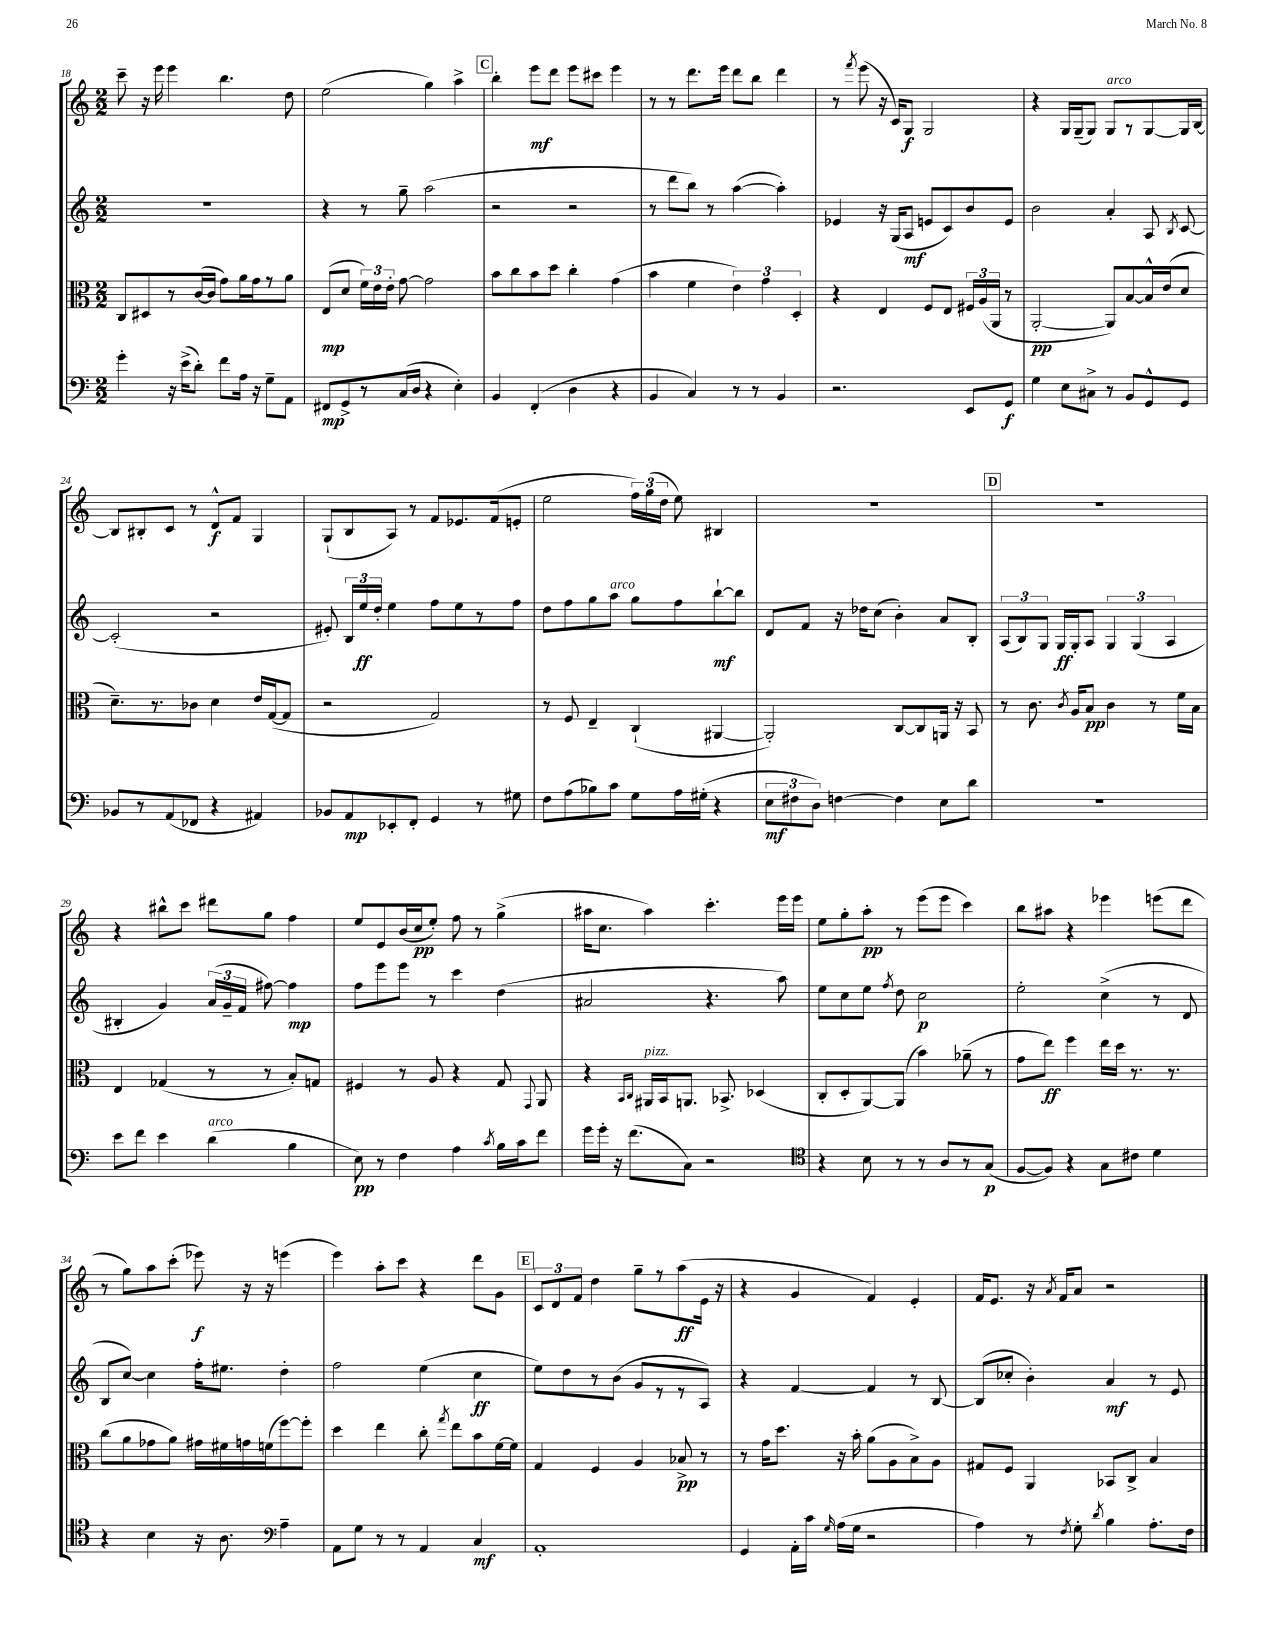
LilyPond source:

<<
\new StaffGroup <<
\new Staff = "s0" {
    \clef treble \key c \major \numericTimeSignature \time 2/2
    \autoBeamOff c'''8-- r16 e'''16 e'''4 b''4. d''8 |
    e''2( g''4) a''4-> |
    \mark \markup { \box "C" } b''4-. e'''8[\mf d'''8] e'''8[ cis'''8] e'''4 |
    r8 r8 d'''8.[ e'''16] d'''8[ b''8] d'''4 |
    r8 \acciaccatura { f'''8 } e'''8( r16 c'16[) g8]\f g2 |
    r4 g16[ g16--( g8]) g8[^\markup { \italic "arco" } r8 g8~ g16 b16]~ |
    b8[ bis8-. c'8] r8 d'8[-^\f f'8] g4 |
    g8[-!( b8 a8]) r8 f'8[ ees'8. f'16( e'8]-. |
    e''2 \tuplet 3/2 { f''16[) g''16( d''16] } e''8) bis4 |
    R1 |
    \mark \markup { \box "D" } R1 |
    r4 bis''8[-^ c'''8] dis'''8[ g''8] f''4 |
    e''8[ e'8 b'16( c''16\pp e''8]-.) f''8 r8 g''4->( |
    ais''16[ c''8.] ais''4) c'''4.-. e'''16[ e'''16] |
    e''8[ g''8-. a''8]-.\pp r8 e'''8[( e'''8] c'''4) |
    b''8[ ais''8] r4 ees'''4 e'''8[( d'''8] |
    r8 g''8[) a''8 c'''8]-.( ees'''8\f) r16 r16 e'''4( |
    e'''4) a''8[-. c'''8] r4 d'''8[ g'8] |
    \mark \markup { \box "E" } \tuplet 3/2 { c'8[ d'8 f'8] } d''4 g''8[-- r8 a''8\ff( e'16] r16 |
    r4 g'4 f'4) e'4-. |
    f'16[ e'8.] r16 \acciaccatura { a'8 } f'16[ a'8] r2 \bar "|." |
}
\new Staff = "s1" {
    \clef treble \key c \major \numericTimeSignature \time 2/2
    \autoBeamOff R1 |
    r4 r8 g''8-- a''2( |
    \mark \markup { \box "C" } r2 r2 |
    r8 d'''8[ b''8]) r8 a''4~( a''4-.) |
    ees'4 r16 g16[( a8]\mf e'8[ c'8) b'8 e'8] |
    b'2 a'4-. a8 \acciaccatura { b8 } c'8~ |
    c'2-.( r2 |
    eis'8-.) \tuplet 3/2 { b16[ e''16\ff d''16]-. } e''4 f''8[ e''8 r8 f''8] |
    d''8[ f''8 g''8 a''8]^\markup { \italic "arco" } g''8[ f''8 b''8~-!\mf b''8] |
    d'8[ f'8] r16 des''16[ c''8]( b'4-.) a'8[ b8]-. |
    \mark \markup { \box "D" } \tuplet 3/2 { a8[( b8) g8] } g16[\ff g16-. a8] \tuplet 3/2 { g4 g4( a4 } |
    bis4-. g'4) \tuplet 3/2 { a'16[( g'16-- f'16] } fis''8~) fis''4\mp |
    f''8[ e'''8 e'''8] r8 c'''4 d''4( |
    ais'2 r4. a''8) |
    e''8[ c''8 e''8] \acciaccatura { f''8 } d''8 c''2\p |
    e''2-. c''4->( r8 d'8 |
    b8[ c''8]~) c''4 f''16[-. eis''8.] d''4-. |
    f''2 e''4( c''4\ff |
    \mark \markup { \box "E" } e''8[) d''8 r8 b'8]( g'8[ r8 r8 a8]) |
    r4 f'4~ f'4 r8 b8~ |
    b8[( ces''8]-. b'4-.) a'4\mf r8 e'8 \bar "|." |
}
\new Staff = "s2" {
    \clef alto \key c \major \numericTimeSignature \time 2/2
    \autoBeamOff c8[ dis8 r8 c'16~( c'16] g'8[) a'16 g'16 r8 a'8] |
    e8[\mp( d'8] \tuplet 3/2 { f'16[) e'16 e'16]-. } g'8~ g'2 |
    \mark \markup { \box "C" } b'8[ c''8 b'8 d''8] c''4-. g'4( |
    b'4 f'4 \tuplet 3/2 { e'4) g'4 d4-. } |
    r4 e4 f8[ e8] \tuplet 3/2 { fis16[ a16( a,16] } r8 |
    a,2~-.\pp a,8[) b8~ b16-^ e'16( d'8] |
    d'8.[--) r8. ces'8] d'4 e'16[ g16~( g8] |
    r2 g2) |
    r8 f8 e4-- c4-!( ais,4~ |
    ais,2-.) c8[~ c8 a,16] r16 b,8 |
    \mark \markup { \box "D" } r8 c'8. \acciaccatura { c'8 } a16[ b8]\pp c'4 r8 f'16[ b16] |
    e4 ges4( r8 r8 b8[-.) g8] |
    fis4 r8 a8 r4 g8 \appoggiatura { g,8 } a,8 |
    r4 \grace { b,16[ c16] } ais,16[^\markup { \italic "pizz." } b,16 a,8.] bes,8.-> des4( |
    c8[-. d8-. a,8~) a,8]( b'4) aes'8--( r8 |
    g'8[ e''8]\ff) f''4 e''16[ d''16] r8. r8. |
    c''8[( a'8 ges'8 a'8]) gis'16[ fis'16 g'16 f'16( f''8~) f''8]-. |
    d''4 e''4 c''8-. \acciaccatura { g''8 } e''8[ b'8 f'16~ f'16] |
    \mark \markup { \box "E" } g4 f4 a4 bes8->\pp r8 |
    r8 g'16[ d''8.] r16 b'16-. a'8[( a8 b8->) a8] |
    gis8[ f8] a,4 bes,8[ c8]-> b4 \bar "|." |
}
\new Staff = "s3" {
    \clef bass \key c \major \numericTimeSignature \time 2/2
    \autoBeamOff g'4-. r16 e'16[->( d'8]-.) f'8[ a16] r16 g8[-- a,8] |
    fis,8[\mp g,8-> r8 c16( d16] r4 e4-.) |
    \mark \markup { \box "C" } b,4 f,4-.( d4 r4 |
    b,4 c4) r8 r8 b,4 |
    r2. e,8[ g,8]\f |
    g4 e8[ cis8]-> r8 b,8[ g,8-^ g,8] |
    bes,8[ r8 a,8( fes,8] r4 ais,4) |
    bes,8[ a,8\mp ees,8-. f,8]-. g,4 r8 gis8 |
    f8[ a8( bes8) c'8] g8[ a16 gis16]-.( r4 |
    \tuplet 3/2 { e8[\mf fis8 d8]) } f4~ f4 e8[ d'8] |
    \mark \markup { \box "D" } r1 |
    e'8[ f'8] e'4 d'4^\markup { \italic "arco" }( b4 |
    e8\pp) r8 f4 a4 \acciaccatura { c'8 } b16[ c'16 f'8] |
    g'16[ g'16]-. r16 f'8.[( c8]) r2 |
    \clef tenor r4 b8 r8 r8 a8[ r8 g8]\p( |
    f8[~ f8]) r4 g8[ cis'8] d'4 |
    r4 b4 r16 a8. \clef bass a4-- |
    a,8[ g8] r8 r8 a,4 c4\mf |
    \mark \markup { \box "E" } a,1-. |
    g,4 a,16[-. c'16] \grace { g16 } a16[( g16] r2 |
    a4) r8 \acciaccatura { f8 } g8-. \acciaccatura { d'8 } b4 a8.[-. f16] \bar "|." |
}
>>
>>
\layout { \context { \Score currentBarNumber = #18 } }
